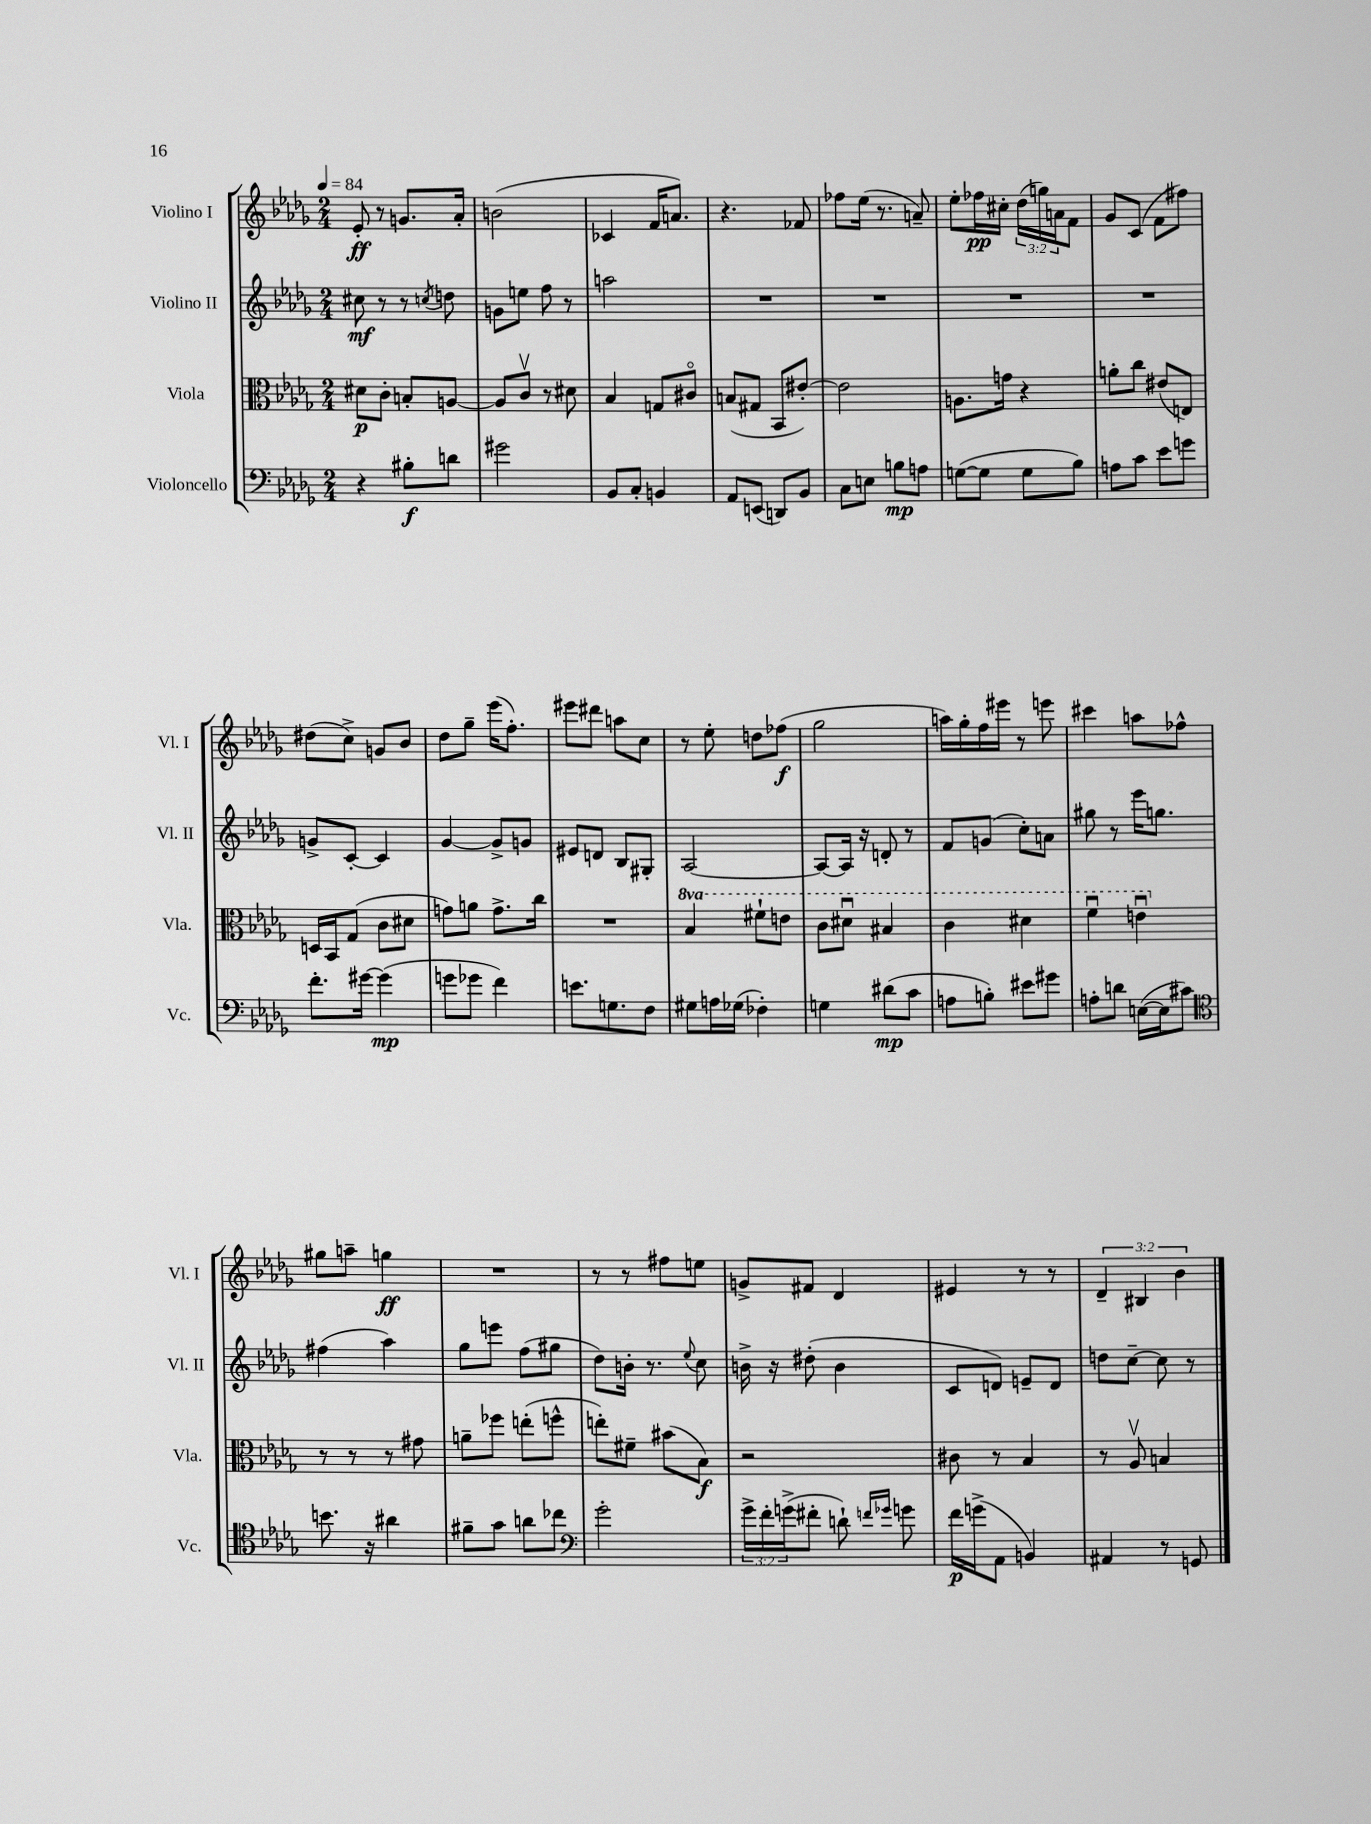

**kern	**dynam	**kern	**dynam	**kern	**dynam	**kern	**dynam
*part4	*part4	*part3	*part3	*part2	*part2	*part1	*part1
*staff4	*staff4	*staff3	*staff3	*staff2	*staff2	*staff1	*staff1
*I"Violoncello	*	*I"Viola	*	*I"Violino II	*	*I"Violino I	*
*I'Vc.	*	*I'Vla.	*	*I'Vl. II	*	*I'Vl. I	*
*clefF4	*	*clefC3	*	*clefG2	*	*clefG2	*
*k[b-e-a-d-g-]	*	*k[b-e-a-d-g-]	*	*k[b-e-a-d-g-]	*	*k[b-e-a-d-g-]	*
*M2/4	*	*M2/4	*	*M2/4	*	*M2/4	*
*MM84	*	*MM84	*	*MM84	*	*MM84	*
=1	=1	=1	=1	=1	=1	=1	=1
4r	.	8d#X\L	p	8cc#X\	mf	8e-'/	ff
.	.	8c'\J	.	8r	.	8r	.
8B#X'\L	f	8Bn'/L	.	8r	.	8.gn/L	.
.	.	.	.	8qccn/	.	.	.
8dn\J	.	[8An/J	.	8ddn\	.	.	.
.	.	.	.	.	.	16a-'/Jk	.
=2	=2	=2	=2	=2	=2	=2	=2
2g#X\	.	8A/L]	.	8gn\L	.	(2bn\	.
.	.	8cv/J	.	8een\J	.	.	.
.	.	8r	.	8ff\	.	.	.
.	.	8d#X\	.	8r	.	.	.
=3	=3	=3	=3	=3	=3	=3	=3
8BB-/L	.	4B-/	.	2aan\	.	4c-X/	.
8C'/J	.	.	.	.	.	.	.
4BBn/	.	8Gn/L	.	.	.	16f/KL	.
.	.	.	.	.	.	8.an/J)	.
.	.	8c#X/J	.	.	.	.	.
=4	=4	=4	=4	=4	=4	=4	=4
8AA-/L	.	(8Bn/L	.	2r	.	4.r	.
(8EEn/J	.	8G#X/J	.	.	.	.	.
8DDn/L)	.	8BB-/L	.	.	.	.	.
8BB-/J	.	[8e#X'/J)	.	.	.	8f-X/	.
=5	=5	=5	=5	=5	=5	=5	=5
8C\L	.	2e#\]	.	2r	.	8ff-X\L	.
8En\J	.	.	.	.	.	(16ee-\Jk	.
.	.	.	.	.	.	8.r	.
8Bn\L	mp	.	.	.	.	.	.
8An\J	.	.	.	.	.	8an~/)	.
=6	=6	=6	=6	=6	=6	=6	=6
([8Gn\L	.	8.An\L	.	2r	.	8ee-'\L	.
8G\J]	.	.	.	.	.	16ff-X\L	pp
.	.	16gn\Jk	.	.	.	16cc#X'\JJ	.
8G\L	.	4r	.	.	.	(24dd-\LL	.
.	.	.	.	.	.	24ggn\)	.
.	.	.	.	.	.	24an\J	.
8B-\J)	.	.	.	.	.	8f\J	.
=7	=7	=7	=7	=7	=7	=7	=7
8An\L	.	8an'\L	.	2r	.	8g-/L	.
8c\J	.	8cc\J	.	.	.	(8c/J	.
8e-\L	.	(8e#X/L	.	.	.	8f\L	.
8gn\J	.	8En/J)	.	.	.	8ff#X\J)	.
!!LO:LB:g=z
=8	=8	=8	=8	=8	=8	=8	=8
8.f'\L	.	16Dn/LL	.	8gn^/L	.	(8dd#X\L	.
.	.	16BB-/J	.	.	.	.	.
.	.	(8G-/J	.	[8c'/J	.	8cc^\J)	.
[16g#X\Jk	.	.	.	.	.	.	.
(4g#\]	mp	8c\L	.	4c/]	.	8gn/L	.
.	.	8d#X\J	.	.	.	8b-/J	.
=9	=9	=9	=9	=9	=9	=9	=9
8gn\L	.	8gn\L)	.	[4g-/	.	8dd-\L	.
8g-X\J	.	8an\J	.	.	.	8gg-~\J	.
4f\)	.	8.g^\L	.	8g-^/L]	.	(16eee-\KL	.
.	.	.	.	.	.	8.ff'\J)	.
.	.	.	.	8gn/J	.	.	.
.	.	16cc\Jk	.	.	.	.	.
=10	=10	=10	=10	=10	=10	=10	=10
8.en\L	.	2r	.	8e#X/L	.	8eee#X\L	.
.	.	.	.	8dn/J	.	8ddd#X\J	.
8.Gn\	.	.	.	.	.	.	.
.	.	.	.	8B-/L	.	8aan\L	.
8F\J	.	.	.	8G#X'/J	.	8cc\J	.
=11	=11	=11	=11	=11	=11	=11	=11
*	*	*8va	*	*	*	*	*
8G#X\L	.	4b-/	.	[2A-/	.	8r	.
16An\L	.	.	.	.	.	8ee-'\	.
(16G-X\JJ	.	.	.	.	.	.	.
4F-X'\)	.	8ff#X`\L	.	.	.	8ddn\L	.
.	.	8een\J	.	.	.	(8ff-X\J	f
=12	=12	=12	=12	=12	=12	=12	=12
4Gn\	.	8cc\L	.	8A-/L_	.	2gg-\	.
.	.	8dd#Xu\J	.	16A-/Jk]	.	.	.
.	.	.	.	16r	.	.	.
(8d#X\L	mp	4b#X/	.	8dn'/	.	.	.
8c\J	.	.	.	8r	.	.	.
=13	=13	=13	=13	=13	=13	=13	=13
8An\L	.	4cc\	.	8f/L	.	16aan\LL)	.
.	.	.	.	.	.	16gg-'\	.
8Bn'\J)	.	.	.	(8gn/J	.	16ff\	.
.	.	.	.	.	.	16eee#X\JJ	.
8e#X\L	.	4dd#X\	.	8cc'\L)	.	8r	.
8g#X\J	.	.	.	8an\J	.	8eeen\	.
=14	=14	=14	=14	=14	=14	=14	=14
8An'\L	.	4ffu\	.	8gg#X\	.	4ccc#X\	.
8dn\J	.	.	.	8r	.	.	.
([16En\LL	.	4eenu\	.	16eee-\KL	.	8aan\L	.
16E\J]	.	.	.	8.ggn\J	.	.	.
8c#X\J)	.	.	.	.	.	8ff-X^^\J	.
!!LO:LB:g=z
=15	=15	=15	=15	=15	=15	=15	=15
*clefC4	*	*	*	*	*	*	*
*	*	*X8va	*	*	*	*	*
8.bn\	.	8r	.	(4ff#X\	.	8gg#X\L	.
.	.	8r	.	.	.	8aan~\J	.
16r	.	.	.	.	.	.	.
4a#X\	.	8r	.	4aa-\)	.	4ggn\	ff
.	.	8g#X\	.	.	.	.	.
=16	=16	=16	=16	=16	=16	=16	=16
8f#X~\L	.	8an~\L	.	8gg-\L	.	2r	.
8g-\J	.	8ff-X\J	.	8eeen\J	.	.	.
8an\L	.	(8een'\L	.	(8ff\L	.	.	.
8cc-X\J	.	8ffn^^\J	.	8gg#X\J	.	.	.
=17	=17	=17	=17	=17	=17	=17	=17
*clefF4	*	*	*	*	*	*	*
2g-'\	.	8een'\L)	.	8dd-\L)	.	8r	.
.	.	8f#X~\J	.	16bn'\Jk	.	8r	.
.	.	.	.	8.r	.	.	.
.	.	(8b#X\L	.	.	.	8ff#X\L	.
.	.	.	.	8qqee-/	.	.	.
.	.	8B-\J)	f	8cc\	.	8een\J	.
=18	=18	=18	=18	=18	=18	=18	=18
24g-^\LL	.	2r	.	16bn^\	.	8gn^/L	.
24f'\	.	.	.	.	.	.	.
.	.	.	.	16r	.	.	.
(24gn^\J	.	.	.	.	.	.	.
8f#X'\J	.	.	.	(8dd#X'\	.	8f#X/J	.
8dn`\)	.	.	.	4b\	.	4d-/	.
16qqfn/LL	.	.	.	.	.	.	.
16qqg-X/JJ	.	.	.	.	.	.	.
8gn\	.	.	.	.	.	.	.
=19	=19	=19	=19	=19	=19	=19	=19
16f\LL	p	8c#X\	.	8c/L	.	4e#X/	.
(16gn^\J	.	.	.	.	.	.	.
8AA-\J	.	8r	.	8dn/J)	.	.	.
4BBn/)	.	4B-/	.	8en~/L	.	8r	.
.	.	.	.	8d/J	.	8r	.
=20	=20	=20	=20	=20	=20	=20	=20
4AA#X/	.	8r	.	8ddn\L	.	6d-~/	.
.	.	8A-v/	.	[8cc~\J	.	.	.
.	.	.	.	.	.	6B#X/	.
8r	.	4Bn/	.	8cc\]	.	.	.
.	.	.	.	.	.	6b-\	.
8GGn/	.	.	.	8r	.	.	.
==	==	==	==	==	==	==	==
*-	*-	*-	*-	*-	*-	*-	*-
